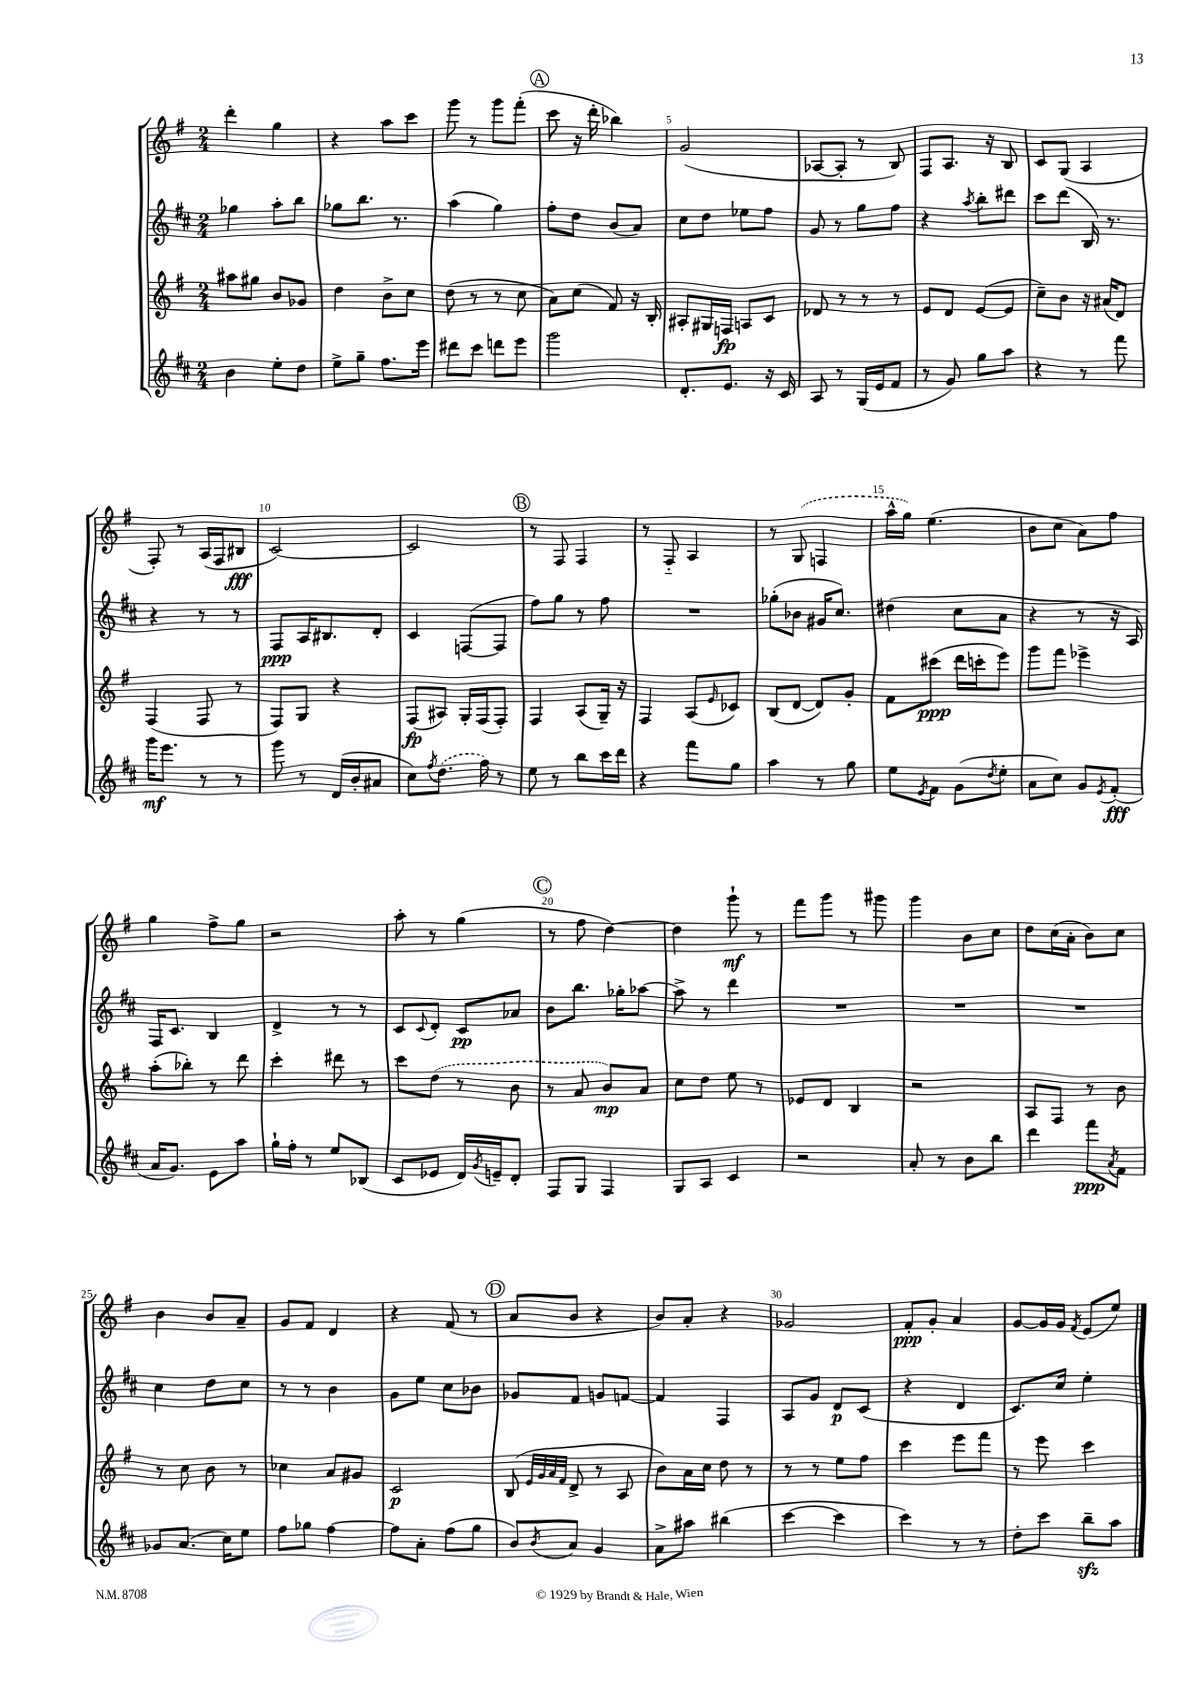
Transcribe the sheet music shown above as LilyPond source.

<<
\new StaffGroup <<
\new Staff = "s0" {
    \clef treble \key g \major \numericTimeSignature \time 2/4
    d'''4-. g''4 |
    r4 a''8 c'''8 |
    g'''8 r8 g'''8 fis'''8-.( |
    \mark \markup { \circle "A" } c'''8 r16 d'''16-. bes''4) |
    g'2( |
    aes8~ aes8-. r8 b8) |
    fis8 a8. r16 b8 |
    c'8 g8( a4 |
    fis8-.) r8 a16( fis16 bis8\fff |
    c'2~) |
    c'2 |
    \mark \markup { \circle "B" } r8 fis8 fis4 |
    r8 fis8-_ a4 |
    r8 \once \slurDashed g8( f4 |
    a''16-^ g''16) e''4.( |
    b'8 c''8 a'8) fis''8 |
    g''4 fis''8-> g''8 |
    r2 |
    a''8-. r8 g''4( |
    \mark \markup { \circle "C" } r8 fis''8 d''4~) |
    d''4 g'''8-!\mf r8 |
    fis'''8 g'''8 r8 gis'''8 |
    g'''4 b'8 c''8 |
    d''8 c''16( a'16-. b'8) c''8 |
    b'4 b'8 a'8-- |
    g'8 fis'8 d'4 |
    r4 fis'8( r8 |
    \mark \markup { \circle "D" } a'8 b'8 r4 |
    b'8) a'8-. r4 |
    ges'2 |
    fis'8-.\ppp g'8-. a'4 |
    g'8~ g'16 g'16 \acciaccatura { fis'8 } e'8( e''8) \bar "|." |
}
\new Staff = "s1" {
    \clef treble \key d \major \numericTimeSignature \time 2/4
    ges''4 a''8-. b''8 |
    ges''8 b''8. r8. |
    a''4( g''4) |
    \mark \markup { \circle "A" } fis''8-. d''8 b'8( a'8) |
    cis''8 d''8 ees''8 fis''8 |
    g'8 r8 g''8 fis''8 |
    r4 \acciaccatura { a''8 } b''8-. dis'''8 |
    cis'''8 d'''8( b16) r8. |
    r4 r8 r8 |
    fis8\ppp a16 bis8. d'8-. |
    cis'4 f8~( f8 |
    \mark \markup { \circle "B" } fis''8) g''8 r8 fis''8 |
    R2 |
    ges''8-.( bes'8 gis'16 cis''8.) |
    dis''4( cis''8 a'8 |
    r4 r8 r16 a16) |
    fis16 cis'8. b4 |
    d'4-> r8 r8 |
    cis'8 \appoggiatura { cis'8 } d'8-. cis'8\pp aes'8 |
    \mark \markup { \circle "C" } b'8 b''8. ges''16-. aes''8~ |
    aes''8-> r8 d'''4 |
    R2 |
    R2 |
    R2 |
    cis''4 d''8 cis''8 |
    r8 r8 b'4 |
    g'8 e''8 cis''8 bes'8 |
    \mark \markup { \circle "D" } ges'8 fis'8 g'8 f'8~ |
    f'4 fis4 |
    a8 g'8 d'8\p cis'8( |
    r4 d'4 |
    cis'8.) cis''16 e''4-. \bar "|." |
}
\new Staff = "s2" {
    \clef treble \key g \major \numericTimeSignature \time 2/4
    ais''8 gis''8 b'8 ges'8 |
    d''4 b'8-> c''8 |
    d''8( r8 r8 c''8 |
    \mark \markup { \circle "A" } a'8) c''8( fis'8) r16 b16-. |
    ais8-. gis16 f16\fp a8 c'8 |
    des'8 r8 r8 r8 |
    e'8 d'8 e'8~( e'8 |
    c''8--) b'8 r16 ais'16( d'8) |
    fis4( fis8 r8 |
    fis8) g8 r4 |
    fis8\fp( ais8) g16-. fis16( fis8-.) |
    \mark \markup { \circle "B" } fis4 a8( g16--) r16 |
    fis4 a8( \grace { e'16 } ces'8) |
    b8( d'8~ d'8) g'8-. |
    fis'8 cis'''8\ppp( d'''16 c'''16-. e'''8) |
    g'''8 fis'''8 ees'''4-> |
    a''8-.( bes''8-.) r8 d'''8 |
    c'''4-. dis'''8 r8 |
    c'''8 \once \slurDashed d''8( r8 b'8 |
    \mark \markup { \circle "C" } r8 a'8 b'8\mp) a'8 |
    c''8 d''8 e''8 r8 |
    ees'8 d'8 b4 |
    r2 |
    a8 fis8 r8 b'8 |
    r8 c''8 b'8 r8 |
    ces''4 a'8 gis'8 |
    c'2\p |
    \mark \markup { \circle "D" } b8( \grace { e'32 g'32 a'32 fis'32 } d'8-> r8 a8 |
    b'8) a'16 c''16 d''8 r8 |
    r8 r8 e''8 fis''8 |
    c'''4 e'''8 fis'''8 |
    r8 e'''8 c'''4 \bar "|." |
}
\new Staff = "s3" {
    \clef treble \key d \major \numericTimeSignature \time 2/4
    b'4 e''8-. d''8 |
    e''8-> g''8-- fis''8. e'''16 |
    dis'''8 cis'''8 d'''8 e'''8 |
    \mark \markup { \circle "A" } g'''2 |
    d'8.-. e'8. r16 cis'16 |
    a8 r8 g16( e'16 fis'8 |
    r8 g'8) g''8 a''8 |
    r4 r8 fis'''8 |
    g'''16\mf e'''8. r8 r8 |
    g'''8 r8 d'16( b'16-. ais'8 |
    cis''8) \acciaccatura { fis''8 } \once \slurDashed d''8.( fis''16) r8 |
    \mark \markup { \circle "B" } e''8 r8 b''8 cis'''16 d'''16 |
    r4 fis'''8 g''8 |
    a''4 r8 g''8 |
    e''8 \acciaccatura { e'8 } fis'8 g'8( \acciaccatura { d''8 } e''8-. |
    a'8 cis''8) g'8 \acciaccatura { e'8 } fis'8-.\fff( |
    a'16 g'8.) e'8 a''8 |
    g''16-! fis''16-. r8 e''8 bes8( |
    cis'8 ees'8 d'16) \acciaccatura { g'8 } e'16-- d'8-. |
    \mark \markup { \circle "C" } fis8 g8 fis4 |
    g8 a8 cis'4 |
    r2 |
    a'8-. r8 b'8 b''8 |
    d'''4 fis'''8\ppp \acciaccatura { a'8 } fis'8 |
    ges'8 a'8.( cis''16) e''8 |
    fis''8 ges''8 fis''4~ |
    fis''8 a'8-. fis''8( g''8 |
    \mark \markup { \circle "D" } b'8) \acciaccatura { b'8 } a'8 g'4 |
    a'8-> ais''8 bis''4( |
    cis'''4~ cis'''4 |
    cis'''4) r8 r8 |
    d''8-. cis'''8 b''8--\sfz a''8 \bar "|." |
}
>>
>>
\layout { \context { \Score \override BarNumber.break-visibility = ##(#f #t #t) barNumberVisibility = #(every-nth-bar-number-visible 5) } }
